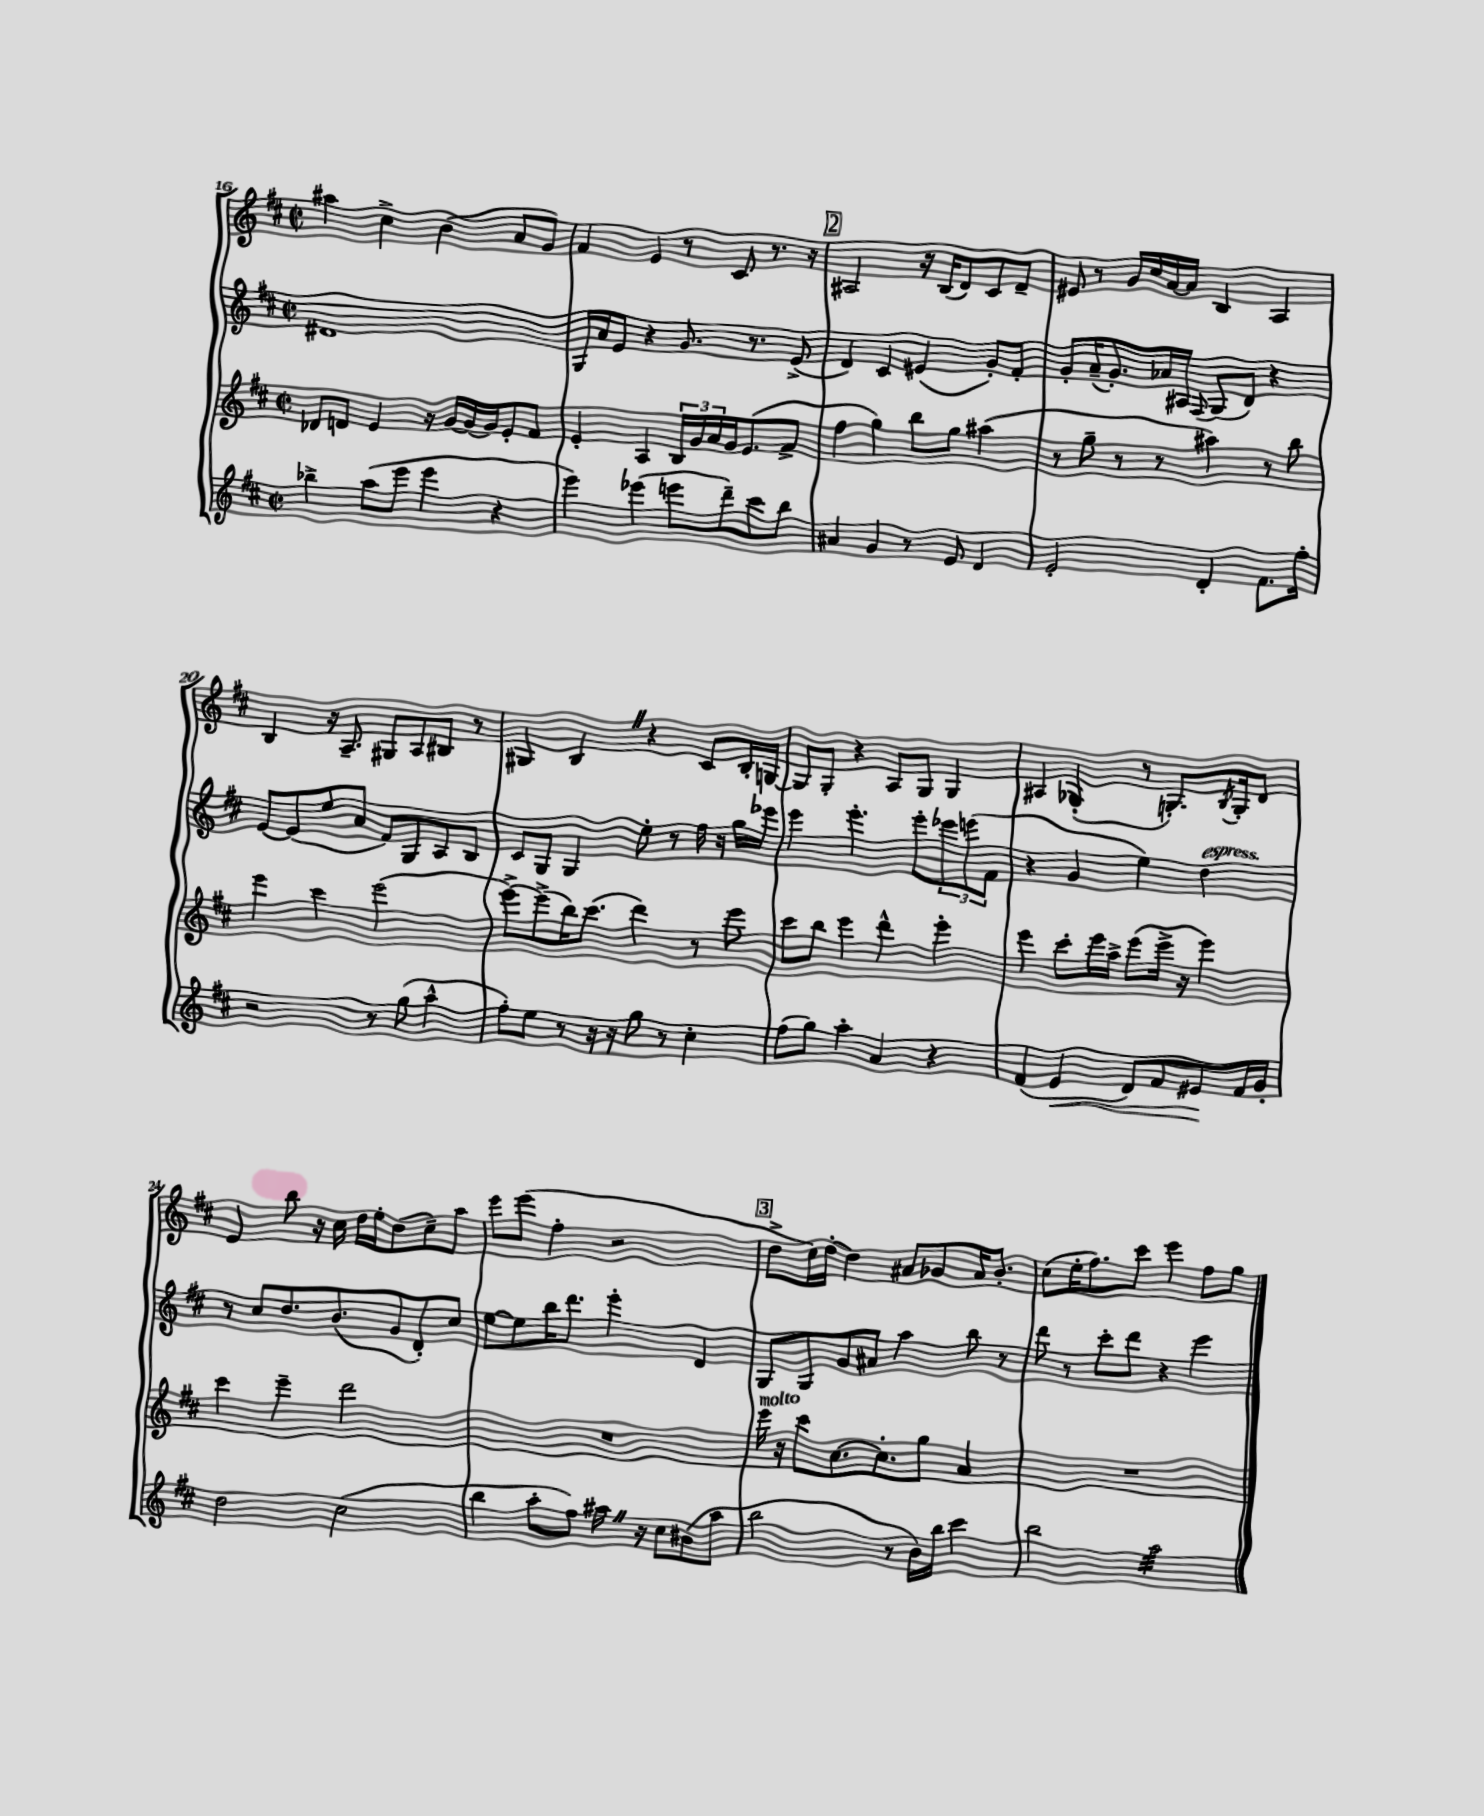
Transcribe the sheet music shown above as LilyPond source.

<<
\new StaffGroup <<
\new Staff = "s0" {
    \clef treble \key d \major \defaultTimeSignature \time 2/2
    ais''4 cis''4-> b'4( a'8 g'8) |
    fis'4 e'4 r8 cis'8 r8. r16 |
    \mark \markup { \box "2" } ais2 r16 b16( d'8) cis'8 d'8-- |
    eis'8 r8 g'16 cis''16 a'16~ a'16 b4 a4 |
    b4 r16 a8.-- gis8 a8 bis8 r8 |
    gis4 b4 \once \override BreathingSign.text = \markup { \musicglyph "scripts.caesura.straight" } \breathe r4 cis'8 b16-. g16~ |
    g8 g8-. r4 a8 g8 g4 |
    ais4 ges4-.( r8 g8.-.) \acciaccatura { b8 } g16-. d'8 |
    e'4 b''8 r16 cis''16 d''16 e''16-. d''8( cis''8--) a''8 |
    e'''8 e'''8( fis''4-. r2 |
    \mark \markup { \box "3" } d''8-> cis''16) d''16~-. d''4 ais'8 ges'8 ais'16 b'8.-. |
    cis''8( e''16-. fis''8.) cis'''8 e'''4 fis''8 g''8 \bar "|." |
}
\new Staff = "s1" {
    \clef treble \key d \major \defaultTimeSignature \time 2/2
    dis'1 |
    g16 a'16 e'8 r4 g'8. r8. e'8->( |
    \mark \markup { \box "2" } d'4) cis'4 eis'4( g'8-.) fis'8-. |
    g'8-. a'16--( g'8.-.) aes'16 ais16 \appoggiatura { fis8 } g8( d'8) r4 |
    e'8~ e'8( e''8 a'8 fis'8) g8 a8 b8 |
    cis'8 g8 g4 e''8-. r8 fis''16 r16 g''16 ees'''16 |
    e'''4 e'''4.-. e'''8-. \tuplet 3/2 { ees'''8 e'''8( fis'8 } |
    r4 g'4 e''4) d''4^\markup { \italic "espress." } |
    r8 cis''8 d''8. b'8.( g'8 d'8-.) cis''8 |
    e''8~ e''8 b''16 d'''8. e'''4-. d'4 |
    \mark \markup { \box "3" } g8 g8 g'8 ais'8 a''4 b''8 r8 |
    d'''8 r8 cis'''8-. d'''8 r4 e'''4 \bar "|." |
}
\new Staff = "s2" {
    \clef treble \key d \major \defaultTimeSignature \time 2/2
    des'8 d'8 e'4 r16 g'16~ g'16( g'16) e'8-. fis'8 |
    e'4-. a4 \tuplet 3/2 { b16 g'16 a'16 } g'16 e'8.( fis'8-> |
    \mark \markup { \box "2" } fis''4 g''4) b''8 g''8 ais''4( |
    r8 g''8-- r8 r8 ais''4) r8 b''8 |
    e'''4 cis'''4 e'''2( |
    e'''8~->) e'''8->( b''16) cis'''8.( d'''4) r8 e'''8 |
    cis'''8 b''8 e'''4 d'''4-^ e'''4-. |
    e'''4 cis'''8-. e'''16 a''16-> e'''8( e'''16-> r16 e'''4) |
    cis'''4 e'''4-- d'''2 |
    R1 |
    \mark \markup { \box "3" } e'''16^\markup { \italic "molto" } r16 cis'''8 cis''8.~ cis''8.-. g''8 a'4 |
    R1 \bar "|." |
}
\new Staff = "s3" {
    \clef treble \key d \major \defaultTimeSignature \time 2/2
    bes''4-> a''8( e'''8 e'''4 r4 |
    e'''4) ees'''4( e'''8 d'''8--) cis'''8 b''8 |
    \mark \markup { \box "2" } ais'4 g'4 r8 e'8 d'4 |
    e'2-. d'4-. fis'8. fis''16-. |
    r2 r8 g''8( a''4-^ |
    fis''8-.) e''8 r8 r16 r16 g''8 r8 cis''4-. |
    fis''8( g''8) a''4-. a'4 r4 |
    fis'4( e'4\< d'8) fis'8 eis'8\! fis'16 g'16-. |
    d''2 cis''2( |
    b''4 a''8-. fis''8) ais''16 \once \override BreathingSign.text = \markup { \musicglyph "scripts.caesura.straight" } \breathe r16 cis''8 bis'8( ais''8 |
    \mark \markup { \box "3" } b''2 r8 b'16) b''16 cis'''4 |
    b''2 a''2:32 \bar "|." |
}
>>
>>
\layout { \context { \Score currentBarNumber = #16 } }
